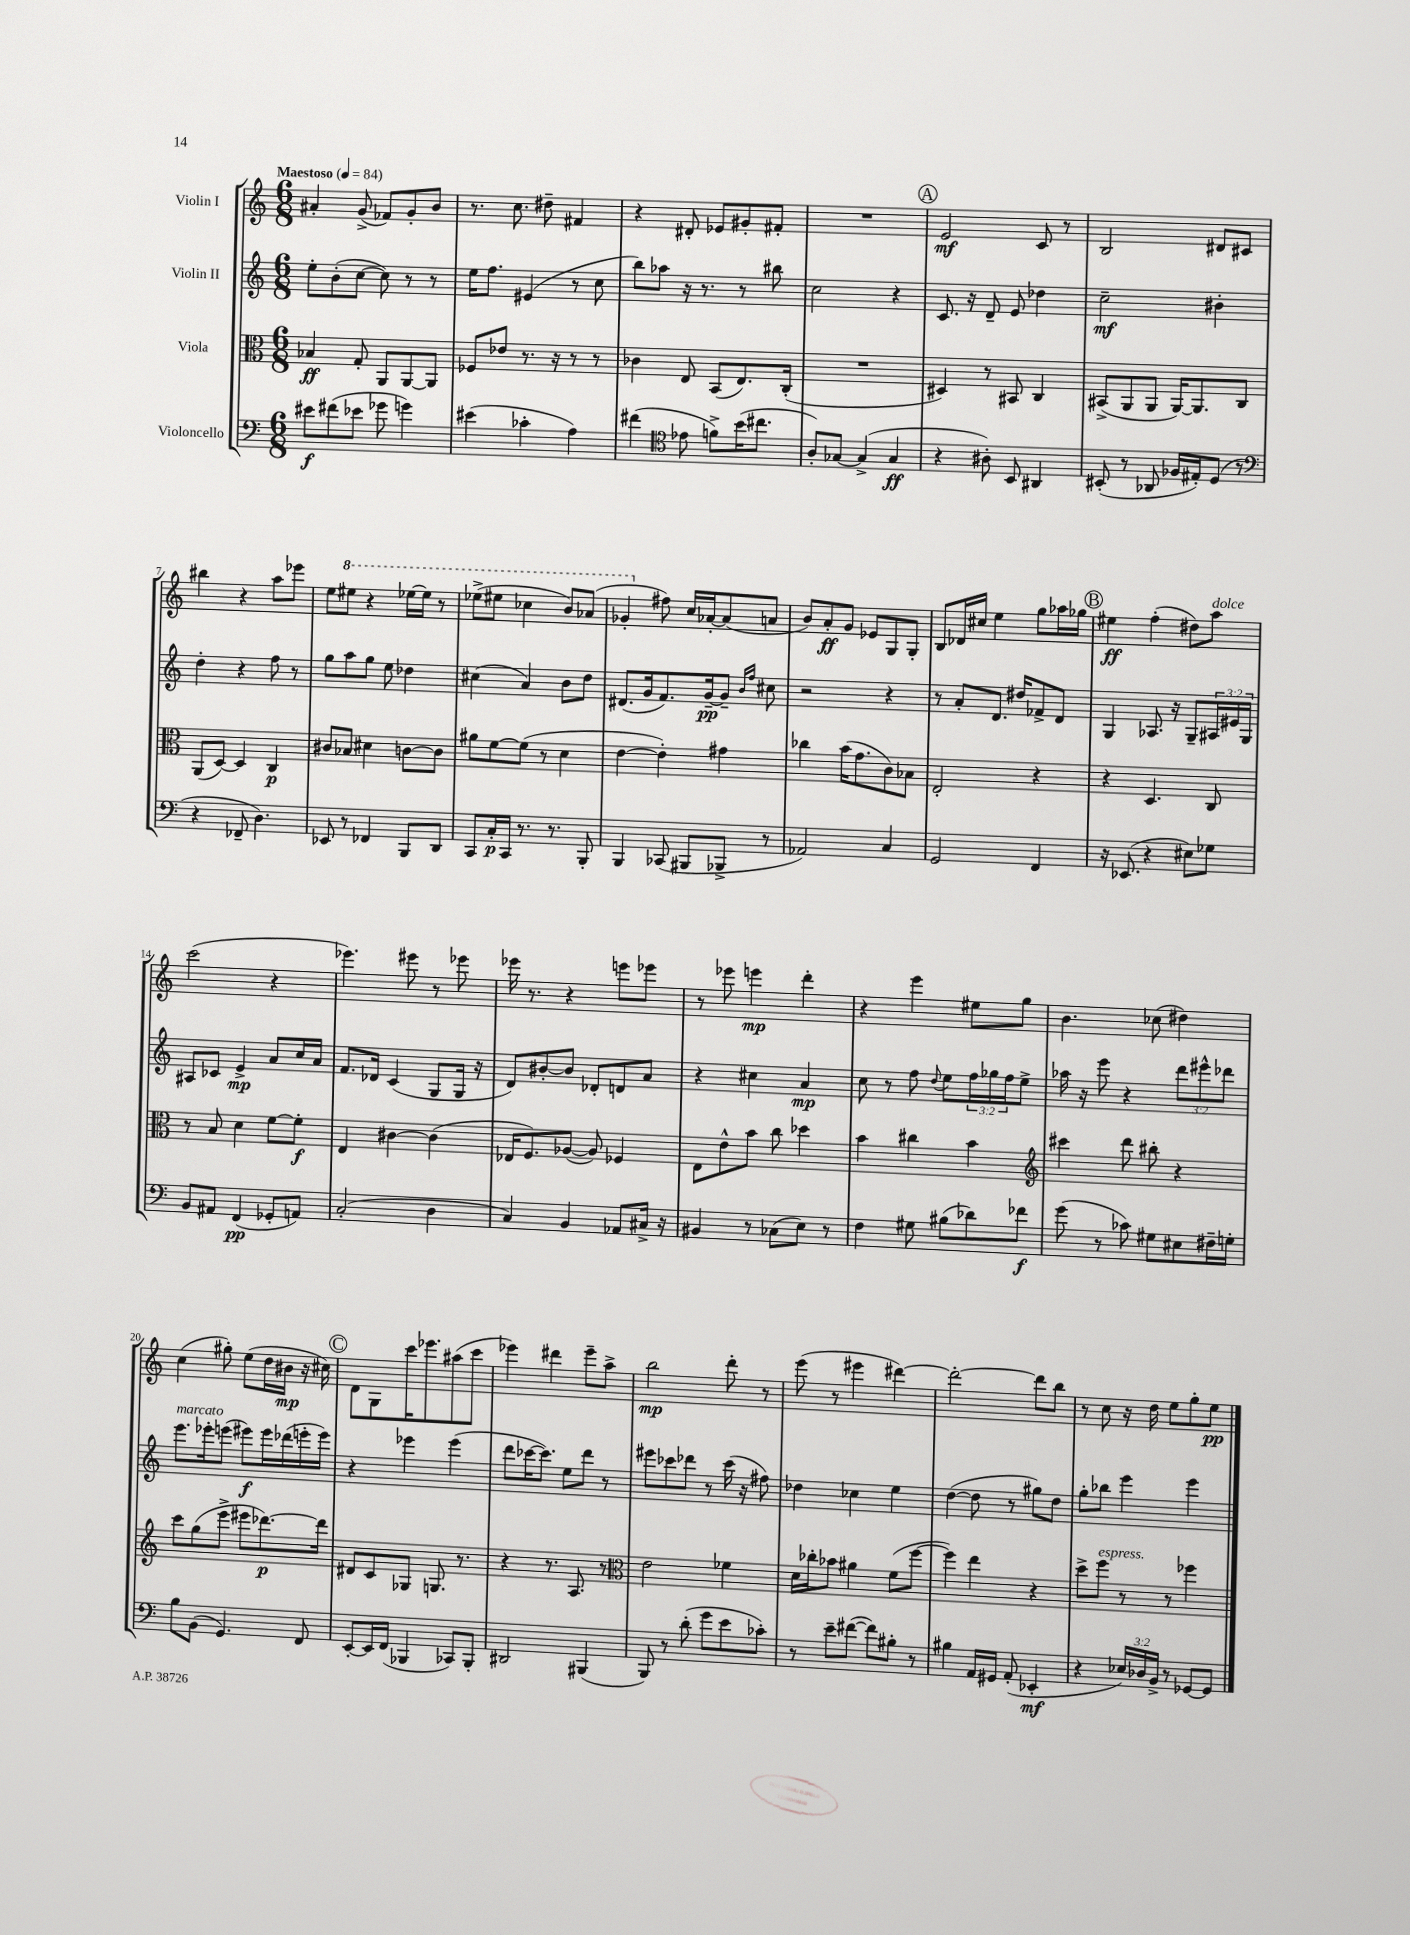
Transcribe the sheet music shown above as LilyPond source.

<<
\new StaffGroup <<
\new Staff = "s0" \with { instrumentName = "Violin I" } {
    \clef treble \key c \major \numericTimeSignature \time 6/8 \tempo "Maestoso" 4 = 84
    ais'4-. g'8->( fes'8) g'8-. b'8 |
    r8. c''8. dis''8-- fis'4 |
    r4 dis'8-. ees'8 gis'8-. fis'8-. |
    R2. |
    \mark \markup { \circle "A" } e'2\mf c'8 r8 |
    b2 dis'8 cis'8 |
    bis''4 r4 a''8 ees'''8 |
    e''8 \ottava #1 eis'''8 r4 ees'''16~ ees'''16 r8 |
    ees'''8->( eis'''8 ces'''4 b''8) aes''8( |
    ges''4-. \ottava #0 fis''8) c''16 aes'16~-. aes'8( a'8 |
    b'8) a'8-.\ff g'8 ees'8 g8 g8-. |
    b8 des'16 cis''16 e''4 g''8 aes''16 ges''16 |
    \mark \markup { \circle "B" } eis''4\ff f''4-.( dis''8) a''8^\markup { \italic "dolce" } |
    c'''2( r4 |
    ees'''4.) eis'''8 r8 ees'''8 |
    ees'''16 r8. r4 e'''8 ees'''8 |
    r8 ees'''8 e'''4\mp d'''4-. |
    r4 e'''4 eis''8 g''8 |
    b'4. ces''8( dis''4) |
    c''4( gis''8-.) e''8( d''16 bis'16\mp r16 cis''16) |
    \mark \markup { \circle "C" } d'8 g8 c'''16 ees'''8. ais''8( c'''8 |
    ees'''4) dis'''4 ees'''8-- a''8-> |
    b''2\mp d'''8-. r8 |
    e'''8( r8 eis'''4 dis'''4~) |
    dis'''2~-. dis'''8 b''8 |
    r8 c''8 r16 d''16 e''8 g''8-. e''8\pp \bar "|." |
}
\new Staff = "s1" \with { instrumentName = "Violin II" } {
    \clef treble \key c \major \numericTimeSignature \time 6/8 \override Staff.TupletNumber.text = #tuplet-number::calc-fraction-text
    e''8-. b'8-.( c''8~ c''8) r8 r8 |
    e''16 f''8. eis'4( r8 c''8 |
    b''8) aes''8 r16 r8. r8 bis''8 |
    c''2 r4 |
    \mark \markup { \circle "A" } c'8. r16 d'8-- e'8 des''4 |
    c''2--\mf bis'4-. |
    d''4-. r4 f''8 r8 |
    g''8 a''8 g''8 e''8 des''4 |
    cis''4( a'4) b'8 d''8 |
    dis'8.( g'16 f'8.) g'16~--\pp g'8-- \grace { b'16 f''16 } cis''8 |
    r2 r4 |
    r8 a'8-. d'8. dis''16 fes'8-> d'8 |
    \mark \markup { \circle "B" } g4 aes8. r16 g8-- \tuplet 3/2 { ais16 eis'16 g16 } |
    ais8 ces'8 e'4->\mp a'8 c''16 a'16 |
    f'8. des'16 c'4( g8 g16 r16 |
    d'8) bis'8~-. bis'8 des'8-. d'8 a'8 |
    r4 cis''4 a'4\mp |
    c''8 r8 f''8 \appoggiatura { d''8 } e''8 \tuplet 3/2 { f''16 ges''16 f''16 } e''8-> |
    aes''16 r16 e'''8 r4 \tuplet 3/2 { d'''8 eis'''8-^ des'''8 } |
    e'''8.^\markup { \italic "marcato" } ees'''16-. e'''8( eis'''8\f) eis'''16 des'''16( e'''16-. e'''16) |
    \mark \markup { \circle "C" } r4 ees'''4 ees'''4( |
    d'''8 ces'''16~ ces'''8.) e''8 d'''8 r8 |
    eis'''8 ces'''8 des'''8 r8 ces'''16( r16 fis''8) |
    des''4 ces''4 e''4 |
    d''4~( d''8 r8 gis''8) d''8 |
    g''8-. bes''8 e'''4 e'''4 \bar "|." |
}
\new Staff = "s2" \with { instrumentName = "Viola" } {
    \clef alto \key c \major \numericTimeSignature \time 6/8
    bes4\ff g8-. a,8 a,8~ a,8 |
    fes8 ees'8 r8. r16 r8 r8 |
    ces'4 e8 b,8( e8.) c16-.( |
    R2. |
    \mark \markup { \circle "A" } dis4) r8 bis,8 c4 |
    bis,8->( a,8 a,8 a,16~) a,8. c8 |
    a,8( d8~) d4 c4\p |
    cis'8 bes8 dis'4 c'8~ c'8 |
    ais'8 f'8~ f'8( r8 d'4 |
    e'4~ e'4-.) gis'4 |
    ces''4 b'16( g'8. c'8) bes8 |
    e2-. r4 |
    \mark \markup { \circle "B" } r4 d4. c8 |
    r8 b8 d'4 f'8~ f'8-.\f |
    e4 cis'4~ cis'4( |
    ees16 f8.) aes8~( aes8) fes4 |
    e8 e'8-^ b'8 c''8 des''4 |
    b'4 cis''4 b'4 |
    \clef treble cis'''4 d'''8 bis''8-. r4 |
    c'''8 g''8( e'''8-> eis'''8 des'''8.~\p) des'''16 |
    \mark \markup { \circle "C" } dis'8 c'8 ges8 g8. r8. |
    r4 r8. a8. r8 |
    \clef alto e'2 fes'4 |
    d'16 ces''16-. bes'8 ais'4 f'8( f''8~ |
    f''4) e''4 r4 |
    d''8-> f''8^\markup { \italic "espress." } r8 r8 fes''4 \bar "|." |
}
\new Staff = "s3" \with { instrumentName = "Violoncello" } {
    \clef bass \key c \major \numericTimeSignature \time 6/8 \override Staff.TupletNumber.text = #tuplet-number::calc-fraction-text
    eis'8\f fis'8( ees'8 ges'8 g'4) |
    eis'4( ces'4-. a4) |
    fis'4( \clef tenor ees'8 f'8->) b'16( cis''8. |
    a8-.) ges8~ ges4->( ges4\ff |
    \mark \markup { \circle "A" } r4 ais8-.) b,8 ais,4 |
    bis,8-.( r8 aes,8 fes16 eis16-.) d8( r8 |
    \clef bass r4 fes,8-- d4.) |
    ees,8 r8 fes,4 b,,8 d,8 |
    c,8 c16-.\p c,16 r8. r8. b,,8-. |
    b,,4 ces,8( bis,,8 bes,,8-> r8 |
    aes,2) c4 |
    g,2 f,4 |
    \mark \markup { \circle "B" } r16 ees,8.( r4 eis8) ges8 |
    b,8 ais,8 f,4\pp( ges,8-. a,8) |
    c2-.( d4 |
    c4) b,4 aes,8 cis16-> r16 |
    bis,4 r8 ces8( e8) r8 |
    f4 gis8 bis8( des'8) fes'8\f |
    g'8( r8 ces'8) gis8 eis8 fis16-- g16-. |
    b8 b,8( g,4.) f,8 |
    \mark \markup { \circle "C" } e,8~-. e,16 f,16( bes,,4 ces,8) bes,,8-. |
    dis,2 bis,,4( |
    b,,8) r8 d'8-.( g'8 e'8 ces'8-.) |
    r8 e'8-- fis'8~( fis'8) bis8-. r8 |
    bis4 a,16 gis,16 a,8-.( ees,4-.\mf |
    r4 \tuplet 3/2 { ees16) des16 b,16-> } r8 ges,8~ ges,8 \bar "|." |
}
>>
>>
